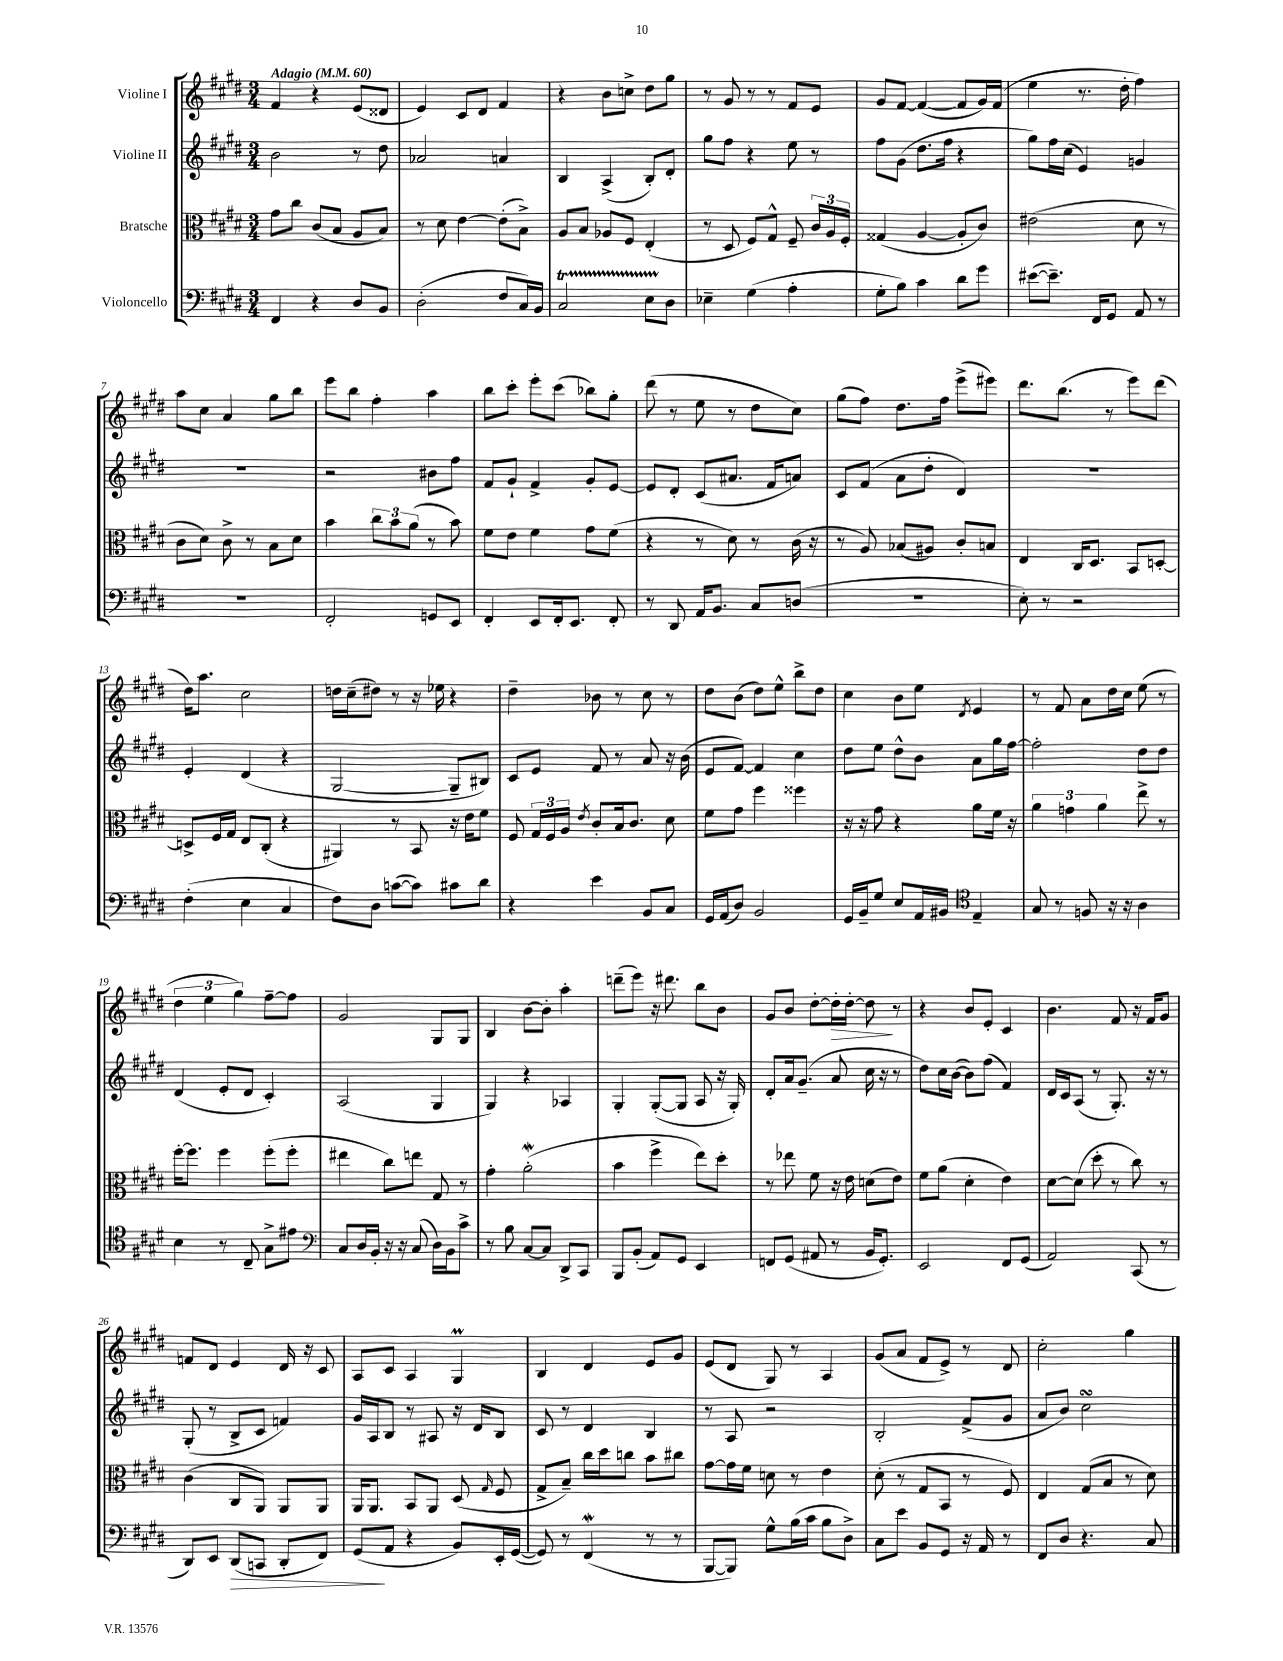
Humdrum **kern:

**kern	**kern	**kern	**kern
*staff4	*staff3	*staff2	*staff1
*clefF4	*clefC3	*clefG2	*clefG2
*k[f#c#g#d#]	*k[f#c#g#d#]	*k[f#c#g#d#]	*k[f#c#g#d#]
*M3/4	*M3/4	*M3/4	*M3/4
*MM60	*MM60	*MM60	*MM60
4FF#	8g#	2b	4f#
.	8cc#	.	.
4r	(8c#	.	4r
.	8B	.	.
8D#	8A	8r	(8e
8BB	8B)	8dd#	8d##
=	=	=	=
(2D#'	8r	2a-	4e)
.	8d#	.	.
.	[4e	.	8c#
.	.	.	8d#
8F#	(8e']	4a	4f#
16C#)	8B^)	.	.
16BB	.	.	.
=	=	=	=
2C#	8A	4B	4r
.	8B	.	.
.	8A-	(4A^	8b
.	8F#	.	8cc^
8E	(4E'	8B')	8dd#
8D#	.	8d#'	8gg#
=	=	=	=
4E-~	8r	8gg#	8r
.	8D#	8ff#	8g#
(4G#	8F#)	4r	8r
.	8G#^^	.	8r
4A'	8F#~	8ee	8f#
.	24c#	8r	8e
.	24A	.	.
.	24F#'	.	.
=	=	=	=
8G#'	(4G##	8ff#	8g#
8B)	.	(8g#	[8f#
4c#	[4A	8.dd#	(4f#_
.	.	16ff#	.
8d#	8A']	4r	8f#]
8g#	8c#)	.	16g#)
.	.	.	(16f#
=	=	=	=
([8e#	(2e#	8gg#)	4ee
8.e#~])	.	16ff#	.
.	.	(16cc#	.
.	.	4e)	8.r
16FF#	.	.	.
8GG#	.	.	.
.	.	.	16dd#'
8AA	8d#	4g	4ff#)
8r	8r	.	.
=	=	=	=
2.r	8c#	2.r	8aa
.	8d#)	.	8cc#
.	8c#^	.	4a
.	8r	.	.
.	8B	.	8gg#
.	8d#	.	8bb
=	=	=	=
2FF#'	4b	2r	8eee
.	.	.	8bb
.	12cc#	.	4ff#'
.	12b	.	.
.	(12a	.	.
8GG	8r	8b#	4aa
8EE	8b)	8ff#	.
=	=	=	=
4FF#'	8f#	8f#	8bb
.	8e	8g#`	8ccc#'
8EE	4f#	4f#^	8eee'
16FF#'	.	.	(8ccc#
8.EE	.	.	.
.	8g#	8g#'	8bb-)
8FF#'	(8f#	[8e	8gg#'
=	=	=	=
8r	4r	8e]	(8ddd#
8DD#	.	8d#'	8r
16AA	8r	(8c#	8ee
8.BB	.	.	.
.	8d#)	8.a#	8r
8C#	8r	.	8dd#
.	.	16f#	.
(8D	(16c#	8a)	8cc#)
.	16r	.	.
=	=	=	=
2.r	8r	8c#	(8gg#
.	8A)	(8f#	8ff#)
.	(8B-	8a	8.dd#
.	8A#)	8dd#'	.
.	.	.	16ff#
.	8c#'	4d#)	(8eee^
.	8B	.	8eee#)
=	=	=	=
8E')	4E	2.r	8.ddd#
8r	.	.	.
.	.	.	(8.bb
2r	16C#	.	.
.	8.D#	.	.
.	.	.	8r
.	8BB	.	8eee)
.	[8D'	.	(8ddd#
=	=	=	=
(4F#'	8D^]	4e'	16dd#)
.	.	.	8.aa
.	16F#	.	.
.	16G#	.	.
4E	8E	(4d#	2cc#
.	(8C#'	.	.
4C#	4r	4r	.
=	=	=	=
8F#)	4AA#)	[2G#	16dd
.	.	.	(16cc#~
8D#	.	.	8dd#)
([8c	8r	.	8r
8c])	8BB	.	16r
.	.	.	16ee-
8c#	16r	8G#~]	4r
.	16e	.	.
8d#	8f#	8B#)	.
=	=	=	=
4r	8F#	8c#	4dd#~
.	24G#	8e	.
.	24F#	.	.
.	24A	.	.
.	8qe	.	.
4e	8c#'	8f#	8b-
.	16B	8r	8r
.	8.c#	.	.
8BB	.	8a	8cc#
8C#	8d#	16r	8r
.	.	(16b	.
=	=	=	=
16GG#	8f#	8e	8dd#
(16AA	.	.	.
8D#)	8g#	[8f#)	(8b
2BB	4ff#	4f#]	8dd#)
.	.	.	8ee^^
.	4ff##	4cc#	8bb^
.	.	.	8dd#
=	=	=	=
16GG#	16r	8dd#	4cc#
16BB~	16r	.	.
8G#	8g#	8ee	.
8E	4r	8dd#^^	8b
16AA	.	8b	8ee
16BB#	.	.	.
*clefC4	*	*	*
.	.	.	8qd#
4E~	8a	8a	4e
.	16f#	16gg#	.
.	16r	[16ff#	.
=	=	=	=
8G#	6a	2ff#']	8r
8r	.	.	8f#
.	6g	.	.
8F	.	.	8a
.	6a	.	.
16r	.	.	16dd#
16r	.	.	16cc#
4A	8ee^	8dd#	(8ee
.	8r	8dd#	8r
=	=	=	=
4B	[16ff#'	(4d#	6dd#
.	8.ff#]	.	.
.	.	.	6ee
8r	4ff#	8e'	.
.	.	.	6gg#)
8C#~	.	8d#	.
8G#^	(8ff#'	4c#')	[8ff#~
8e#	8ff#'	.	8ff#]
=	=	=	=
*clefF4	*	*	*
8C#	4ee#	(2A	2g#
16D#	.	.	.
16BB'	.	.	.
16r	8cc#)	.	.
16r	.	.	.
(8C#	8ee	.	.
16D#)	8G#	4G#	8G#
16BB	.	.	.
8c#^	8r	.	8G#
=	=	=	=
8r	4g#'	4G#)	4B
8B	.	.	.
[8C#	(2a'	4r	[8b
8C#]	.	.	8b']
8DD#^	.	4A-	4aa'
8CC#	.	.	.
=	=	=	=
8BBB	4b	4G#'	(8ddd~
(8BB'	.	.	8eee)
8AA)	4ff#^	([8G#'	16r
.	.	.	8.ddd#
8GG#	.	8G#]	.
4EE	8ee)	8A	8bb
.	8dd#'	16r	8b
.	.	16G#')	.
=	=	=	=
8FF	8r	8d#'	8g#
(8GG#	8ee-	16a	8b
.	.	(8.g#~	.
8AA#	8f#	.	[8dd#'
8r	16r	8a	16dd#']
.	16e	.	[16dd#'
16BB	(8d	16cc#	8dd#]
8.GG#')	.	16r	.
.	8e)	8r	8r
=	=	=	=
2EE	8f#	8dd#)	4r
.	(8a	16cc#	.
.	.	([16b	.
.	4d#'	8b])	8b
.	.	(8ff#	8e'
8FF#	4e)	4f#)	4c#
(8GG#	.	.	.
=	=	=	=
2AA)	[8d#	16d#	4.b
.	.	16c#	.
.	(8d#]	(8A	.
.	8dd#'	8r	.
.	8r	8.G#')	8f#
(8CC#	8cc#)	.	16r
.	.	16r	16f#
8r	8r	8r	8g#
=	=	=	=
8DD#)	(4c#	(8G#'	8f
8EE	.	8r	8d#
(8DD#	8C#	8B^	4e
8CC	8AA)	8c#	.
8DD#'	8AA	4f)	16d#
.	.	.	16r
8FF#)	8AA	.	8c#
=	=	=	=
(8GG#	16AA	16g#	8A
.	8.AA	16A	.
8AA	.	8B	8c#
4r	8BB	8r	4A
.	8AA	8A#	.
8BB)	(8D#	16r	4G#
.	.	16d#	.
.	16qqG#	.	.
16EE'	8F#	8B	.
([16GG#	.	.	.
=	=	=	=
8GG#])	8G#^	8c#	4B
8r	8B~)	8r	.
(4FF#	16cc#	4d#	4d#
.	16dd#	.	.
.	8cc	.	.
8r	8b	4B	8e
8r	8cc#	.	8g#
=	=	=	=
[8BBB	[8g#	8r	(8e
8BBB])	16g#]	8A	8d#
.	16f#	.	.
8G#^^	8d	2r	8G#)
(16B	8r	.	8r
16c#	.	.	.
8B	4e	.	4A
8D#^)	.	.	.
=	=	=	=
8C#	(8d#'	2B'	(8g#
8e	8r	.	8a
8BB	8G#	.	8f#
8GG#	8BB	.	8e^)
16r	8r	(8f#^	8r
16AA	.	.	.
8r	8F#)	8g#	8d#
=	=	=	=
8FF#	4E	8a	2cc#'
8D#	.	8b)	.
4.r	(8G#	2cc#	.
.	8B	.	.
.	8r	.	4gg#
8C#	8d#)	.	.
==	==	==	==
*-	*-	*-	*-
